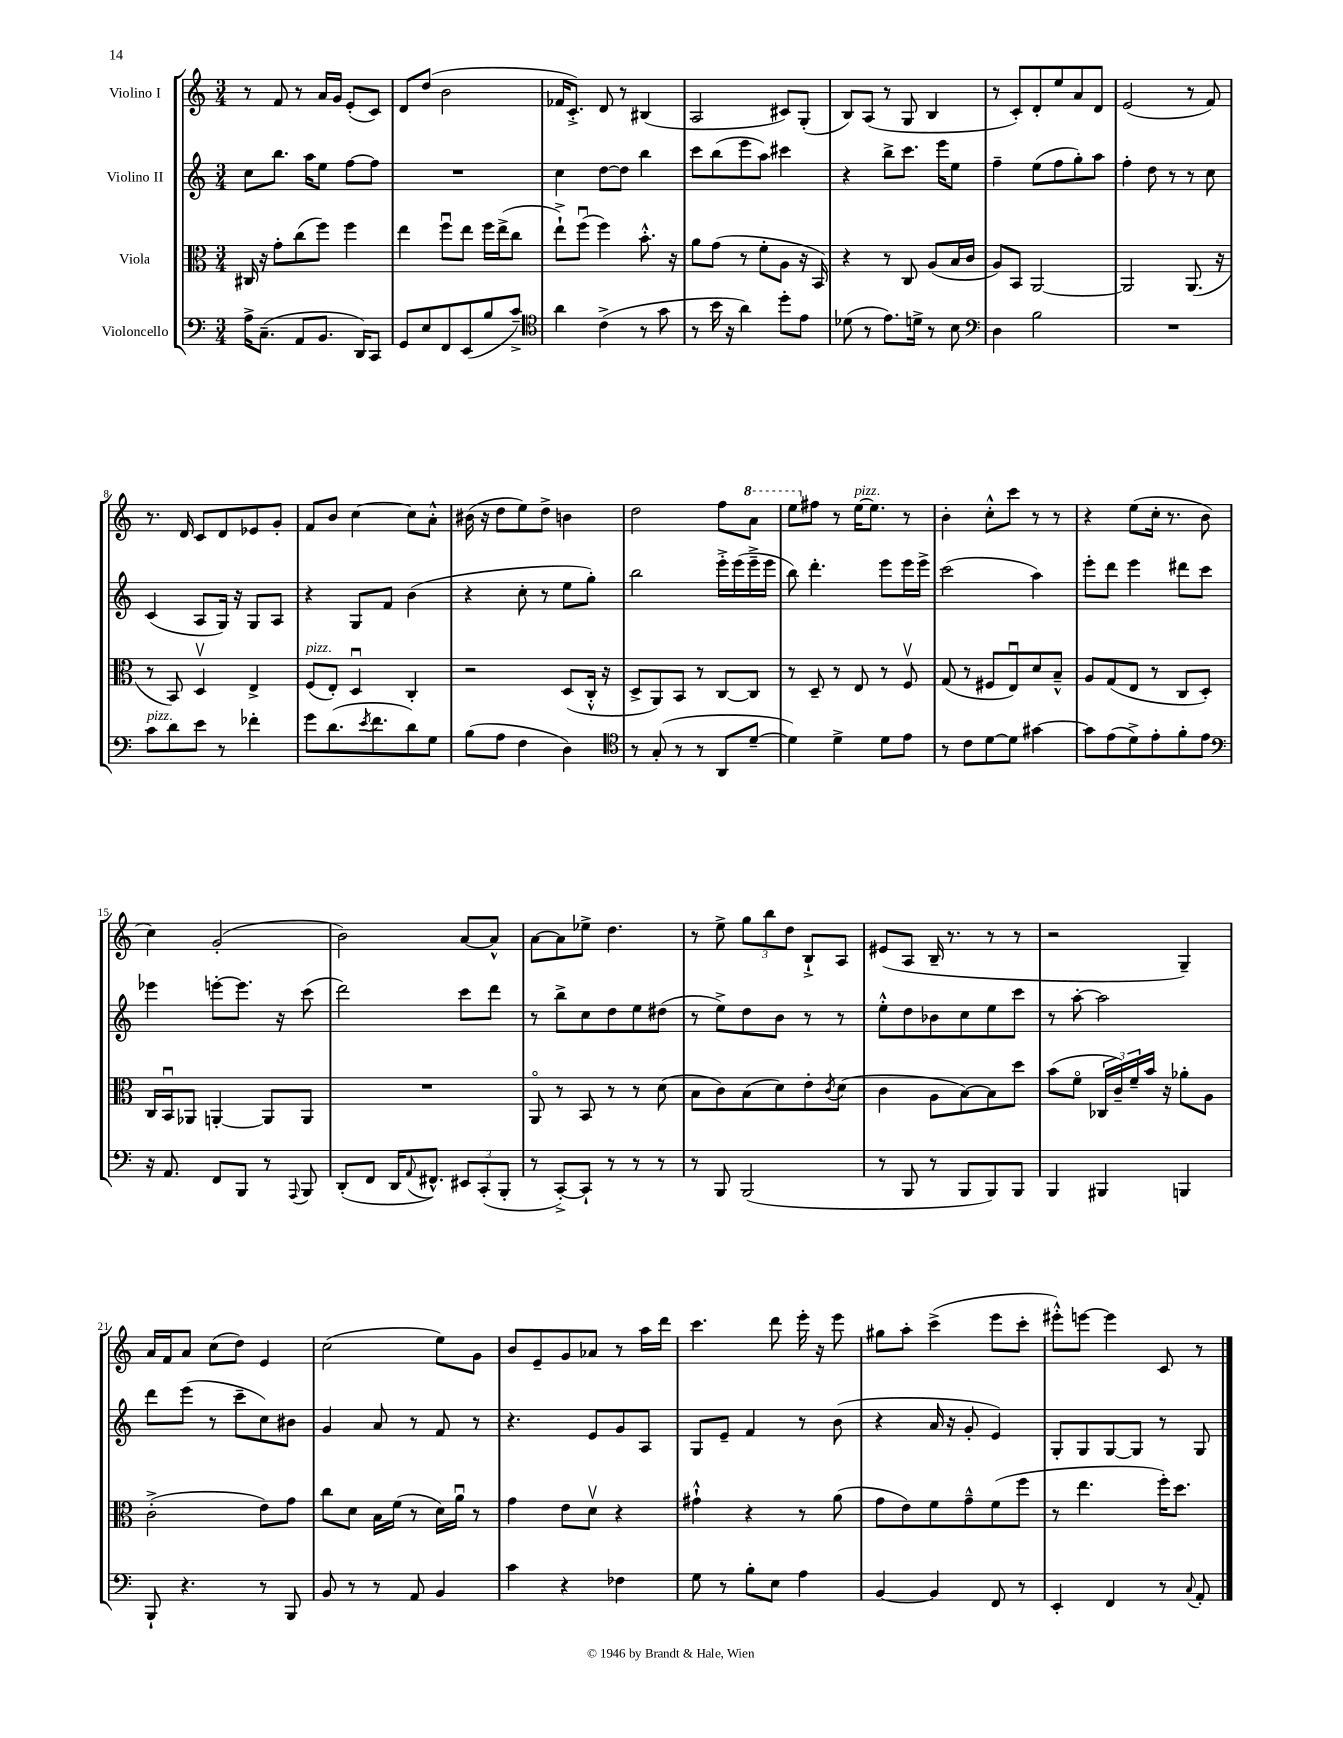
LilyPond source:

<<
\new StaffGroup <<
\new Staff = "s0" \with { instrumentName = "Violino I" } {
    \clef treble \key c \major \numericTimeSignature \time 3/4
    r8 f'8 r8 a'16 g'16 e'8-.( c'8) |
    d'8 d''8( b'2 |
    fes'16 c'8.-.->) d'8 r8 bis4( |
    a2 cis'8) g8-.( |
    b8) a8( r8 g8 b4 |
    r8 c'8-.) d'8-. e''8 a'8 d'8 |
    e'2( r8 f'8) |
    r8. d'16 c'8 d'8 ees'8 g'8-. |
    f'8 b'8 c''4~ c''8 a'8-.-^ |
    bis'16( r16 d''8 e''8) d''8-> b'4 |
    d''2 f''8 \ottava #1 a''8 |
    e'''8 \ottava #0 fis''8 r8 e''16~^\markup { \italic "pizz." } e''8. r8 |
    b'4-. c''8-.-^ c'''8 r8 r8 |
    r4 e''8( c''16-. r8. b'8 |
    c''4) g'2-.( |
    b'2) a'8~ a'8-^ |
    a'8~ a'8 ees''8-> d''4. |
    r8 e''8-> \tuplet 3/2 { g''8 b''8 d''8 } b8-!-> a8 |
    eis'8( a8 b16-- r8. r8 r8 |
    r2 g4--) |
    a'16 f'16 a'8 c''8( d''8) e'4 |
    c''2( e''8) g'8 |
    b'8 e'8-- g'8 aes'8 r8 a''16 d'''16 |
    c'''4. d'''8 e'''16-. r16 e'''8 |
    gis''8 a''8-. c'''4->( e'''8 c'''8-. |
    eis'''8-.-^) e'''8~ e'''4 c'8 r8 \bar "|." |
}
\new Staff = "s1" \with { instrumentName = "Violino II" } {
    \clef treble \key c \major \numericTimeSignature \time 3/4
    c''8 b''8. a''16 e''8 f''8~ f''8 |
    R2. |
    c''4 d''8~ d''8 b''4 |
    c'''8 b''8( e'''8 a''8) cis'''4 |
    r4 b''8-> c'''8. e'''16 e''8 |
    f''4-- e''8( f''8 g''8-.) a''8 |
    f''4-. d''8 r8 r8 c''8 |
    c'4( a8 g16) r16 g8 a8 |
    r4 g8 f'8 b'4( |
    r4 c''8-. r8 e''8 g''8-.) |
    b''2 e'''16-.-> e'''16( e'''16---> e'''16 |
    b''8) d'''4.-. e'''8 e'''16 e'''16-> |
    c'''2( a''4) |
    e'''8-. d'''8 e'''4 dis'''8 c'''8 |
    ees'''4 e'''8~-. e'''8. r16 c'''8( |
    d'''2) c'''8 d'''8 |
    r8 b''8-> c''8 d''8 e''8 dis''8( |
    r8 e''8->) d''8 b'8 r8 r8 |
    e''8-.-^ d''8 bes'8 c''8 e''8 c'''8 |
    r8 a''8~-. a''2 |
    d'''8 e'''8( r8 c'''8-- c''8) bis'8 |
    g'4 a'8 r8 f'8 r8 |
    r4. e'8 g'8 a8 |
    g8 e'8-- f'4 r8 b'8( |
    r4 a'16 r16 g'8-. e'4) |
    g8-. g8 g8~ g8 r8 g8 \bar "|." |
}
\new Staff = "s2" \with { instrumentName = "Viola" } {
    \clef alto \key c \major \numericTimeSignature \time 3/4
    cis16 r16 g'8-. c''8( f''8) f''4 |
    e''4 f''8\downbow e''8 f''16 e''16->( c''8 |
    e''8-!->) f''8\downbow( f''4) b'8.-.-^ r16 |
    a'8 g'8( r8 f'8-. a8 r16 b,16) |
    r4 r8 c8 a8( b16 c'16 |
    a8) b,8 a,2~ |
    a,2 a,8.( r16 |
    r8 b,8) d4\upbow e4-> |
    f8^\markup { \italic "pizz." }( e8-.) d4\downbow c4-. |
    r2 d8( c16-.-^ r16 |
    d8-> a,8) b,8 r8 c8~ c8 |
    r8 d8-- r8 e8 r8 f8\upbow |
    g8( r8 fis8 e8\downbow) d'8 b8---^ |
    a8 g8( e8 r8 c8 d8-.) |
    c16 b,16\downbow aes,8 a,4~-. a,8 a,8 |
    R2. |
    a,8\flageolet r8 b,8 r8 r8 d'8( |
    b8 c'8) b8( d'8) e'8-. \acciaccatura { c'8 } d'8( |
    c'4 a8 b8~) b8 d''8 |
    b'8( f'8\flageolet \tuplet 3/2 { ces16 c'16--) f'16-- } b'16 r16 aes'8-. a8 |
    c'2-.->( e'8) g'8 |
    c''8 d'8 b16 f'16( r8 d'16) a'16\downbow r8 |
    g'4 e'8 d'8\upbow r4 |
    gis'4-!-^ r4 r8 a'8( |
    g'8 e'8) f'8 g'8---^ f'8( f''8 |
    r8 e''4. f''16-.) d''8. \bar "|." |
}
\new Staff = "s3" \with { instrumentName = "Violoncello" } {
    \clef bass \key c \major \numericTimeSignature \time 3/4
    a16-> c8.--( a,8 b,8. d,16) c,8 |
    g,8 e8 f,8 e,8( b8 c'8--->) |
    \clef tenor a'4 c'4->( r8 g'8 |
    r8 b'16 r16 a'4) d''8-. e'8 |
    des'8( r8 e'8.) d'16-> r8 b8 |
    \clef bass d4 b2 |
    R2. |
    c'8^\markup { \italic "pizz." } d'8 e'8 r8 fes'4-. |
    g'8 d'8.( \acciaccatura { e'8 } f'8. d'8) g8 |
    b8( a8 f4 d4) |
    \clef tenor r8 g8-.( r8 r8 a,8 d'8~-- |
    d'4) d'4-> d'8 e'8 |
    r8 c'8 d'8~ d'8 gis'4~ |
    gis'8 e'8( d'8->) e'8-. f'8-. e'8 |
    \clef bass r16 a,8. f,8 b,,8 r8 \appoggiatura { a,,8 } b,,8 |
    d,8-.( f,8 d,16 \appoggiatura { a,8 } fis,8.-^) \tuplet 3/2 { eis,8 c,8-.( b,,8-. } |
    r8 c,8~-.->) c,8-! r8 r8 r8 |
    r8 b,,8 b,,2( |
    r8 b,,8 r8 b,,8 b,,8) b,,8 |
    b,,4 bis,,4 b,,4 |
    b,,8-! r4. r8 b,,8 |
    b,8 r8 r8 a,8 b,4 |
    c'4 r4 fes4 |
    g8 r8 b8-. e8 a4 |
    b,4~ b,4 f,8 r8 |
    e,4-. f,4 r8 \appoggiatura { c8 } a,8-. \bar "|." |
}
>>
>>
